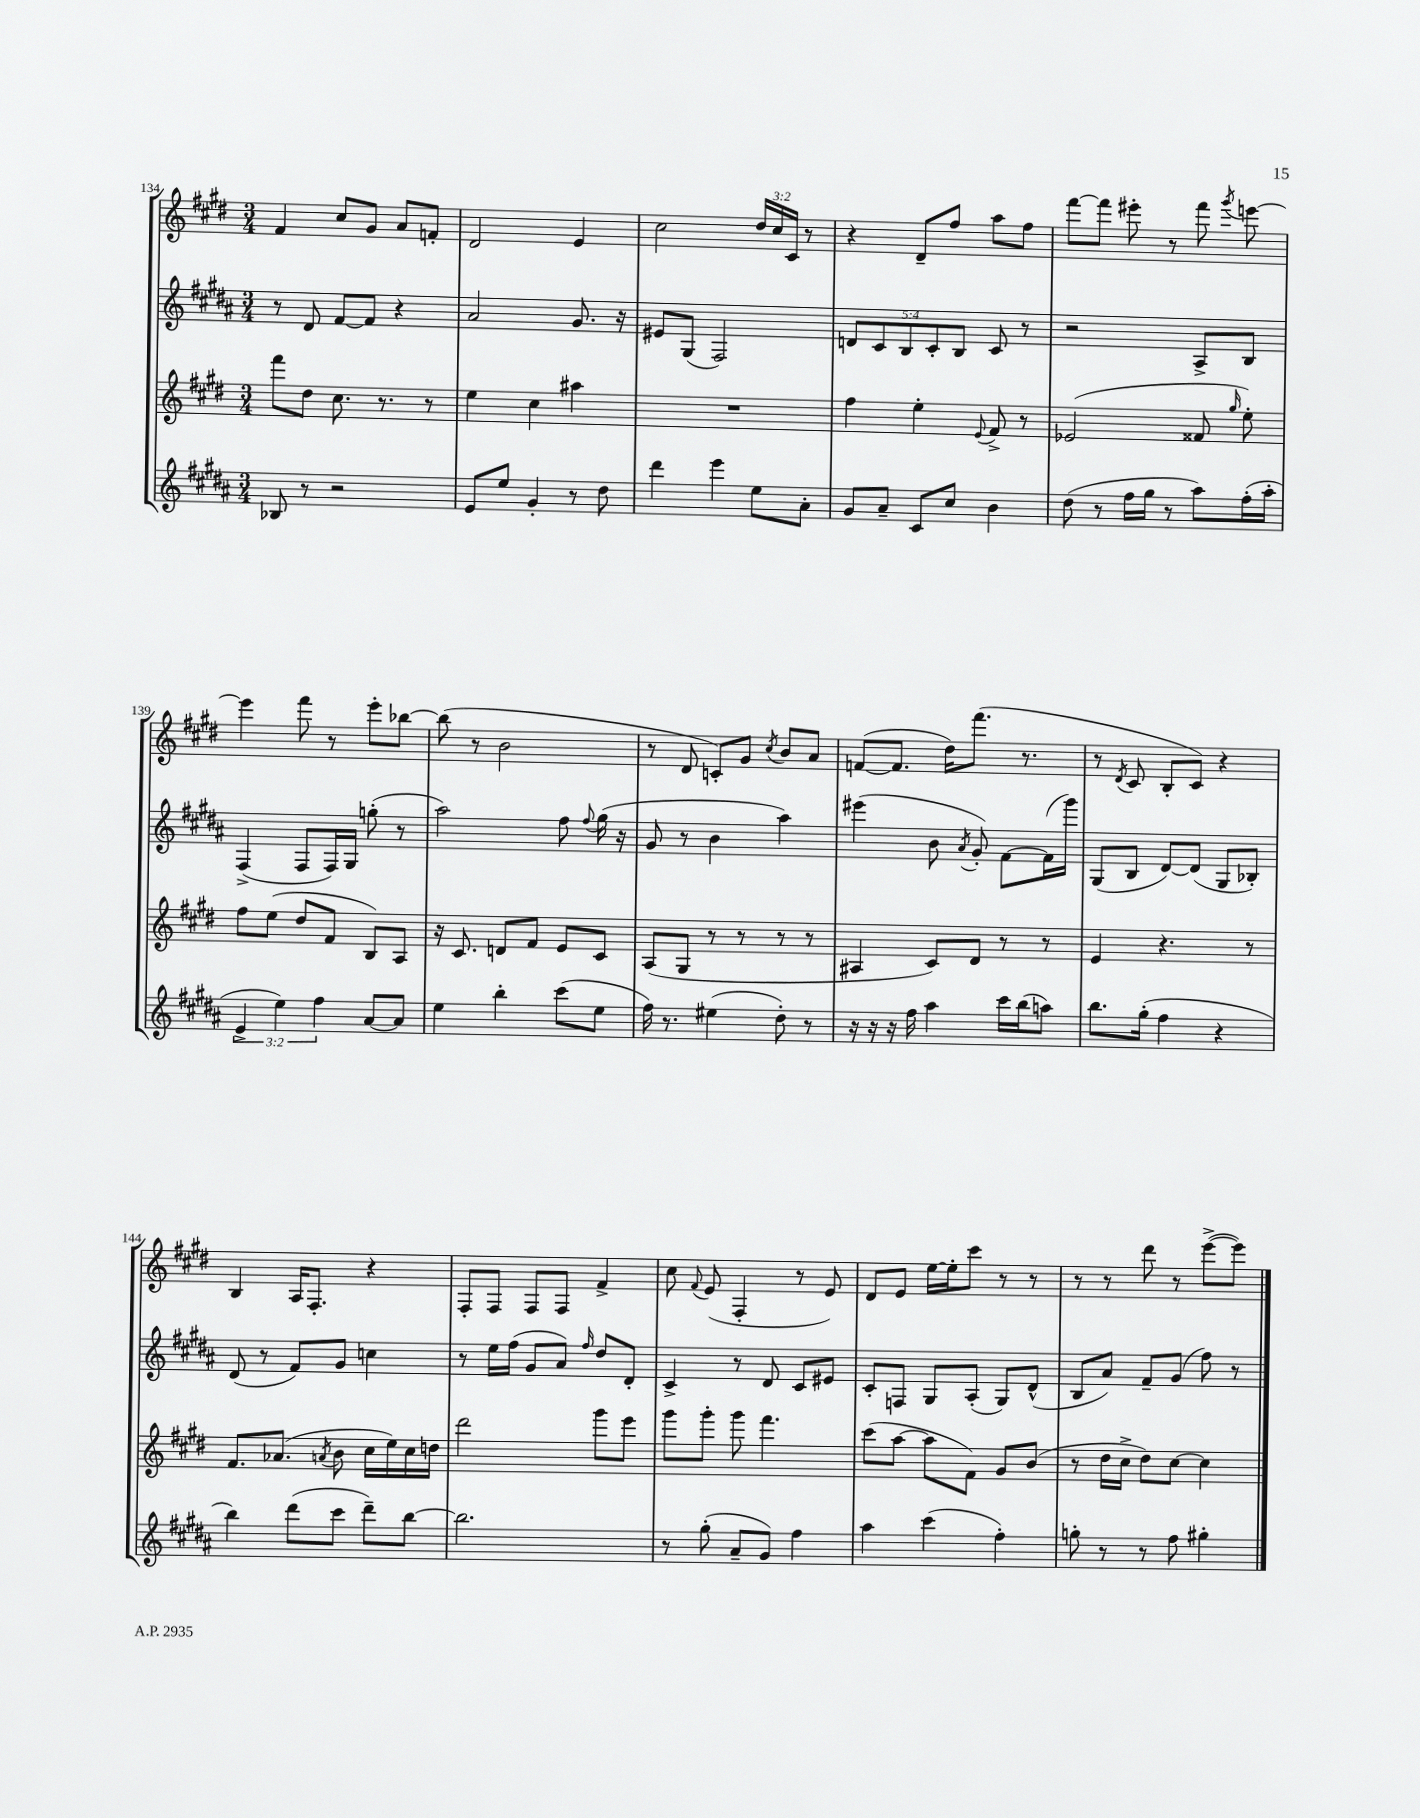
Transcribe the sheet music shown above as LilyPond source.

<<
\new StaffGroup <<
\new Staff = "s0" {
    \clef treble \key e \major \numericTimeSignature \time 3/4 \override Staff.TupletNumber.text = #tuplet-number::calc-fraction-text
    \autoBeamOff fis'4 cis''8[ gis'8] a'8[ f'8]-. |
    dis'2 e'4 |
    cis''2 \tuplet 3/2 { dis''16[ cis''16 cis'16] } r8 |
    r4 dis'8[-- fis''8] a''8[ fis''8] |
    fis'''8[~ fis'''8] eis'''8-. r8 fis'''8 \acciaccatura { gis'''8 } e'''8~ |
    e'''4 fis'''8 r8 e'''8[-. bes''8]~ |
    bes''8( r8 b'2 |
    r8 dis'8 c'8[-.) gis'8] \acciaccatura { cis''8 } b'8[ a'8] |
    f'8[~( f'8.] dis''16[) fis'''8.]( r8. |
    r8 \acciaccatura { dis'8 } cis'8 b8[-. cis'8]) r4 |
    b4 a16[ fis8.]-. r4 |
    fis8[-. fis8] fis8[ fis8] fis'4-> |
    cis''8 \appoggiatura { fis'8 } e'8( fis4-. r8 e'8) |
    dis'8[ e'8] e''16[~ e''16-. cis'''8] r8 r8 |
    r8 r8 dis'''8 r8 e'''8[~->( e'''8]) \bar "|." |
}
\new Staff = "s1" {
    \clef treble \key b \major \numericTimeSignature \time 3/4 \override Staff.TupletNumber.text = #tuplet-number::calc-fraction-text
    \autoBeamOff r8 dis'8 fis'8[~ fis'8] r4 |
    ais'2 gis'8. r16 |
    eis'8[ gis8]( fis2) |
    \tuplet 5/4 { d'8[ cis'8 b8 cis'8-. b8] } cis'8 r8 |
    r2 ais8[-> b8] |
    fis4->( fis8[ fis16) gis16] g''8-.( r8 |
    ais''2) fis''8 \appoggiatura { fis''8 } gis''16( r16 |
    gis'8 r8 b'4 ais''4) |
    eis'''4( b'8 \acciaccatura { ais'8 } gis'8-.) fis'8[~ fis'16( gis'''16]) |
    gis8[( b8] dis'8[~) dis'8]( gis8[ bes8]-.) |
    dis'8( r8 fis'8[) gis'8] c''4 |
    r8 e''16[ fis''16]( gis'8[ ais'8]) \grace { fis''16 } dis''8[ dis'8]-. |
    cis'4-> r8 dis'8 cis'8[ eis'8] |
    cis'8[-. f8] gis8[ ais8]-.( gis8[) dis'8]-^( |
    b8[ ais'8]) fis'8[-- gis'8]( fis''8) r8 \bar "|." |
}
\new Staff = "s2" {
    \clef treble \key e \major \numericTimeSignature \time 3/4
    \autoBeamOff fis'''8[ dis''8] cis''8. r8. r8 |
    e''4 cis''4 ais''4 |
    R2. |
    fis''4 e''4-. \appoggiatura { e'8 } fis'8-> r8 |
    ees'2( fisis'8 \grace { gis''16 } e''8-.) |
    fis''8[ e''8]( dis''8[ fis'8] b8[) a8] |
    r16 cis'8. d'8[ fis'8] e'8[ cis'8] |
    a8[( gis8] r8 r8 r8 r8 |
    ais4 cis'8[) dis'8] r8 r8 |
    e'4 r4. r8 |
    fis'8.[ aes'8.]( \acciaccatura { a'8 } b'8 cis''16[ e''16) cis''16 d''16] |
    dis'''2 gis'''8[ e'''8] |
    gis'''8[ gis'''8]-. gis'''8 fis'''4. |
    cis'''8[( a''8]~ a''8[ fis'8]) gis'8[ b'8]( |
    r8 dis''16[ cis''16]-> dis''8[) cis''8]~ cis''4 \bar "|." |
}
\new Staff = "s3" {
    \clef treble \key b \major \numericTimeSignature \time 3/4 \override Staff.TupletNumber.text = #tuplet-number::calc-fraction-text
    \autoBeamOff bes8 r8 r2 |
    e'8[ e''8] gis'4-. r8 dis''8 |
    dis'''4 e'''4 e''8[ ais'8]-. |
    gis'8[ ais'8]-- cis'8[ cis''8] b'4 |
    dis''8( r8 fis''16[ gis''16] r8 ais''8[) fis''16-.( ais''16]-. |
    \tuplet 3/2 { e'4-> e''4) fis''4 } ais'8[~ ais'8] |
    e''4 b''4-. cis'''8[( e''8] |
    fis''16) r8. eis''4( dis''8-.) r8 |
    r16 r16 r16 fis''16 ais''4 cis'''16[ b''16( a''8]) |
    b''8.[ gis''16]-.( fis''4 r4 |
    b''4) dis'''8[( cis'''8] dis'''8[--) b''8]~ |
    b''2. |
    r8 gis''8-.( ais'8[-- gis'8]) fis''4 |
    ais''4 cis'''4( fis''4-.) |
    g''8-. r8 r8 fis''8 gis''4-. \bar "|." |
}
>>
>>
\layout { \context { \Score currentBarNumber = #134 } }
